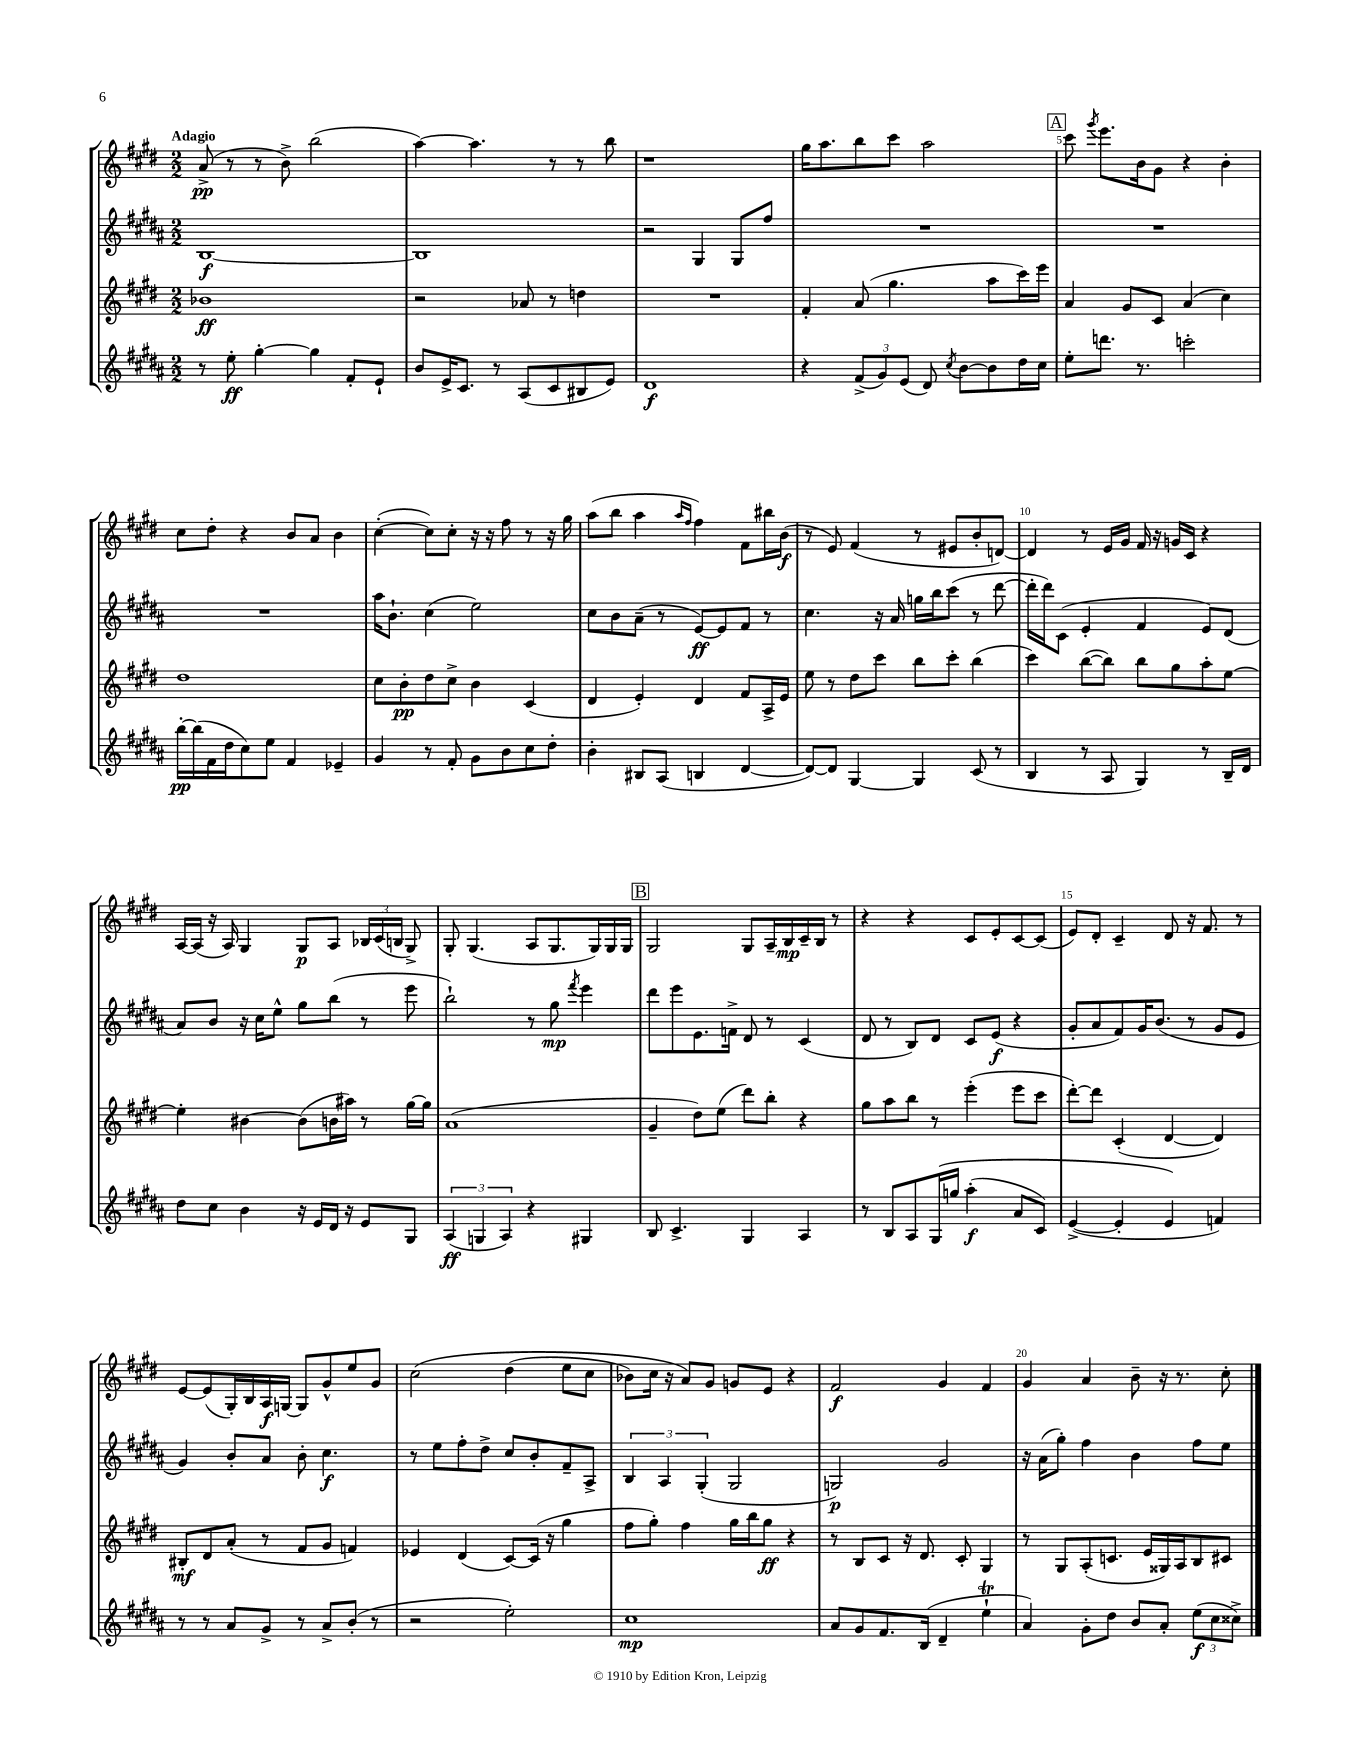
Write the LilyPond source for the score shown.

<<
\new StaffGroup <<
\new Staff = "s0" {
    \clef treble \key e \major \numericTimeSignature \time 2/2 \tempo "Adagio"
    \autoBeamOff a'8->\pp( r8 r8 b'8->) b''2( |
    a''4~) a''4. r8 r8 b''8 |
    r1 |
    gis''16[ a''8. b''8 cis'''8] a''2 |
    \mark \markup { \box "A" } cis'''8 \acciaccatura { gis'''8 } e'''8.[ b'16 gis'8] r4 b'4-. |
    cis''8[ dis''8]-. r4 b'8[ a'8] b'4 |
    cis''4~-.( cis''8[) cis''8]-. r16 r16 fis''8 r8 r16 gis''16 |
    a''8[( b''8] a''4 \grace { a''16[ fis''16] } fis''4) fis'8[ bis''16 b'16]\f( |
    r8 e'8) fis'4( r8 eis'8[ b'8-. d'8]~) |
    d'4 r8 e'16[ gis'16] fis'16 r16 g'16[ cis'16] r4 |
    a16[~ a16]( r16 a16) gis4 gis8[\p a8] \tuplet 3/2 { bes16[ cis'16( b16] } gis8->) |
    gis8-. gis4.( a8[ gis8. gis16) gis16 gis16] |
    \mark \markup { \box "B" } gis2 gis8[ a16-- b16\mp cis'16-- b16] r8 |
    r4 r4 cis'8[ e'8-. cis'8~ cis'8]( |
    e'8[) dis'8]-. cis'4-- dis'8 r16 fis'8. r8 |
    e'8[~ e'8( gis16-.) b16 a16\f g16]~ g8[ gis'8-^ e''8 gis'8] |
    cis''2\( dis''4( e''8[ cis''8] |
    bes'8[) cis''16] r16 a'8[\) gis'8] g'8[ e'8] r4 |
    fis'2\f gis'4 fis'4 |
    gis'4 a'4 b'8-- r16 r8. cis''8-. \bar "|." |
}
\new Staff = "s1" {
    \clef treble \key b \major \numericTimeSignature \time 2/2
    \autoBeamOff b1~\f |
    b1 |
    r2 gis4 gis8[ fis''8] |
    R1 |
    \mark \markup { \box "A" } R1 |
    R1 |
    ais''16[ b'8.]-! cis''4( e''2) |
    cis''8[ b'8 ais'8]--( r8 e'8[~\ff) e'8 fis'8] r8 |
    cis''4. r16 ais'16 g''16[ b''16 cis'''8]( r8 dis'''8~ |
    dis'''16[-. dis'''16) cis'8]( e'4-. fis'4 e'8[) dis'8]( |
    ais'8[) b'8] r16 cis''16[ e''8]-^ gis''8[ b''8]( r8 e'''8 |
    b''2-!) r8 gis''8\mp \acciaccatura { fis'''8 } e'''4 |
    \mark \markup { \box "B" } dis'''8[ e'''8 e'8. f'16]-> dis'8 r8 cis'4( |
    dis'8 r8 b8[) dis'8] cis'8[ e'8]\f( r4 |
    gis'8[-. ais'8 fis'8) gis'16 b'8.]( r8 gis'8[ e'8] |
    gis'4) b'8[-. ais'8] b'8-. cis''4.\f |
    r8 e''8[ fis''8-. dis''8]-> cis''8[ b'8-. fis'8-- ais8]-> |
    \tuplet 3/2 { b4 ais4 gis4-.( } gis2 |
    g2\p) gis'2 |
    r16 ais'16[( gis''8]-.) fis''4 b'4 fis''8[ e''8] \bar "|." |
}
\new Staff = "s2" {
    \clef treble \key e \major \numericTimeSignature \time 2/2
    \autoBeamOff bes'1\ff |
    r2 aes'8 r8 d''4 |
    R1 |
    fis'4-. a'8( gis''4. a''8[ cis'''16) e'''16] |
    \mark \markup { \box "A" } a'4 gis'8[ cis'8] a'4( cis''4) |
    dis''1 |
    cis''8[ b'8-.\pp dis''8 cis''8]-> b'4 cis'4( |
    dis'4 e'4-.) dis'4 fis'8[ a16-> e'16] |
    e''8 r8 dis''8[ cis'''8] b''8[ cis'''8]-. b''4( |
    cis'''4) b''8[~( b''8]) b''8[ gis''8 a''8-. e''8]~ |
    e''4-. bis'4~ bis'8[( b'16 ais''16]) r8 gis''16[~ gis''16] |
    a'1( |
    \mark \markup { \box "B" } gis'4-- dis''8[) e''8]( dis'''8[) b''8]-. r4 |
    gis''8[ a''8 b''8] r8 e'''4-.( e'''8[ cis'''8] |
    dis'''8[~-.) dis'''8] cis'4-.( dis'4~ dis'4) |
    bis8[-.\mf dis'8 a'8]-.( r8 fis'8[ gis'8] f'4) |
    ees'4 dis'4( cis'8[~) cis'16]( r16 gis''4 |
    fis''8[ gis''8]-.) fis''4 gis''16[ b''16 gis''8]\ff r4 |
    r8 b8[ cis'8] r16 dis'8. cis'8-. gis4 |
    r8 gis8[ a8-.( c'8.] e'16[ gisis16) a16 b8 cis'8] \bar "|." |
}
\new Staff = "s3" {
    \clef treble \key b \major \numericTimeSignature \time 2/2
    \autoBeamOff r8 e''8-.\ff gis''4~-. gis''4 fis'8[-. e'8]-! |
    b'8[ e'16-> cis'8.] r8 ais8[( cis'8 bis8 e'8]) |
    dis'1\f |
    r4 \tuplet 3/2 { fis'8[->( gis'8) e'8]( } dis'8) \acciaccatura { cis''8 } b'8[~ b'8 dis''16 cis''16] |
    \mark \markup { \box "A" } e''8[-. d'''8.] r8. c'''2-. |
    b''16[~-.\pp b''16( fis'16 dis''16 cis''8) e''8] fis'4 ees'4-- |
    gis'4 r8 fis'8-. gis'8[ b'8 cis''8 dis''8]-. |
    b'4-. bis8[ ais8]( b4 dis'4~ |
    dis'8[~) dis'8] gis4~ gis4 cis'8( r8 |
    b4 r8 ais8 gis4) r8 b16[-- dis'16] |
    dis''8[ cis''8] b'4 r16 e'16[ dis'16] r16 e'8[ gis8] |
    \tuplet 3/2 { ais4\ff( g4 ais4) } r4 gis4 |
    \mark \markup { \box "B" } b8 cis'4.-> gis4 ais4 |
    r8 b8[ ais8 gis16\( g''16] ais''4-.\f( ais'8[ cis'8]) |
    e'4~->( e'4-. e'4\) f'4) |
    r8 r8 ais'8[ gis'8]-> r8 ais'8[-> b'8]-.( r8 |
    r2 e''2-.) |
    cis''1\mp |
    ais'8[ gis'8 fis'8. b16]( dis'4-- e''4-!\trill |
    ais'4) gis'8[-. dis''8] b'8[ ais'8]-. \tuplet 3/2 { e''8[\f( cis''8 cisis''8]->) } \bar "|." |
}
>>
>>
\layout { \context { \Score \override BarNumber.break-visibility = ##(#f #t #t) barNumberVisibility = #(every-nth-bar-number-visible 5) } }
